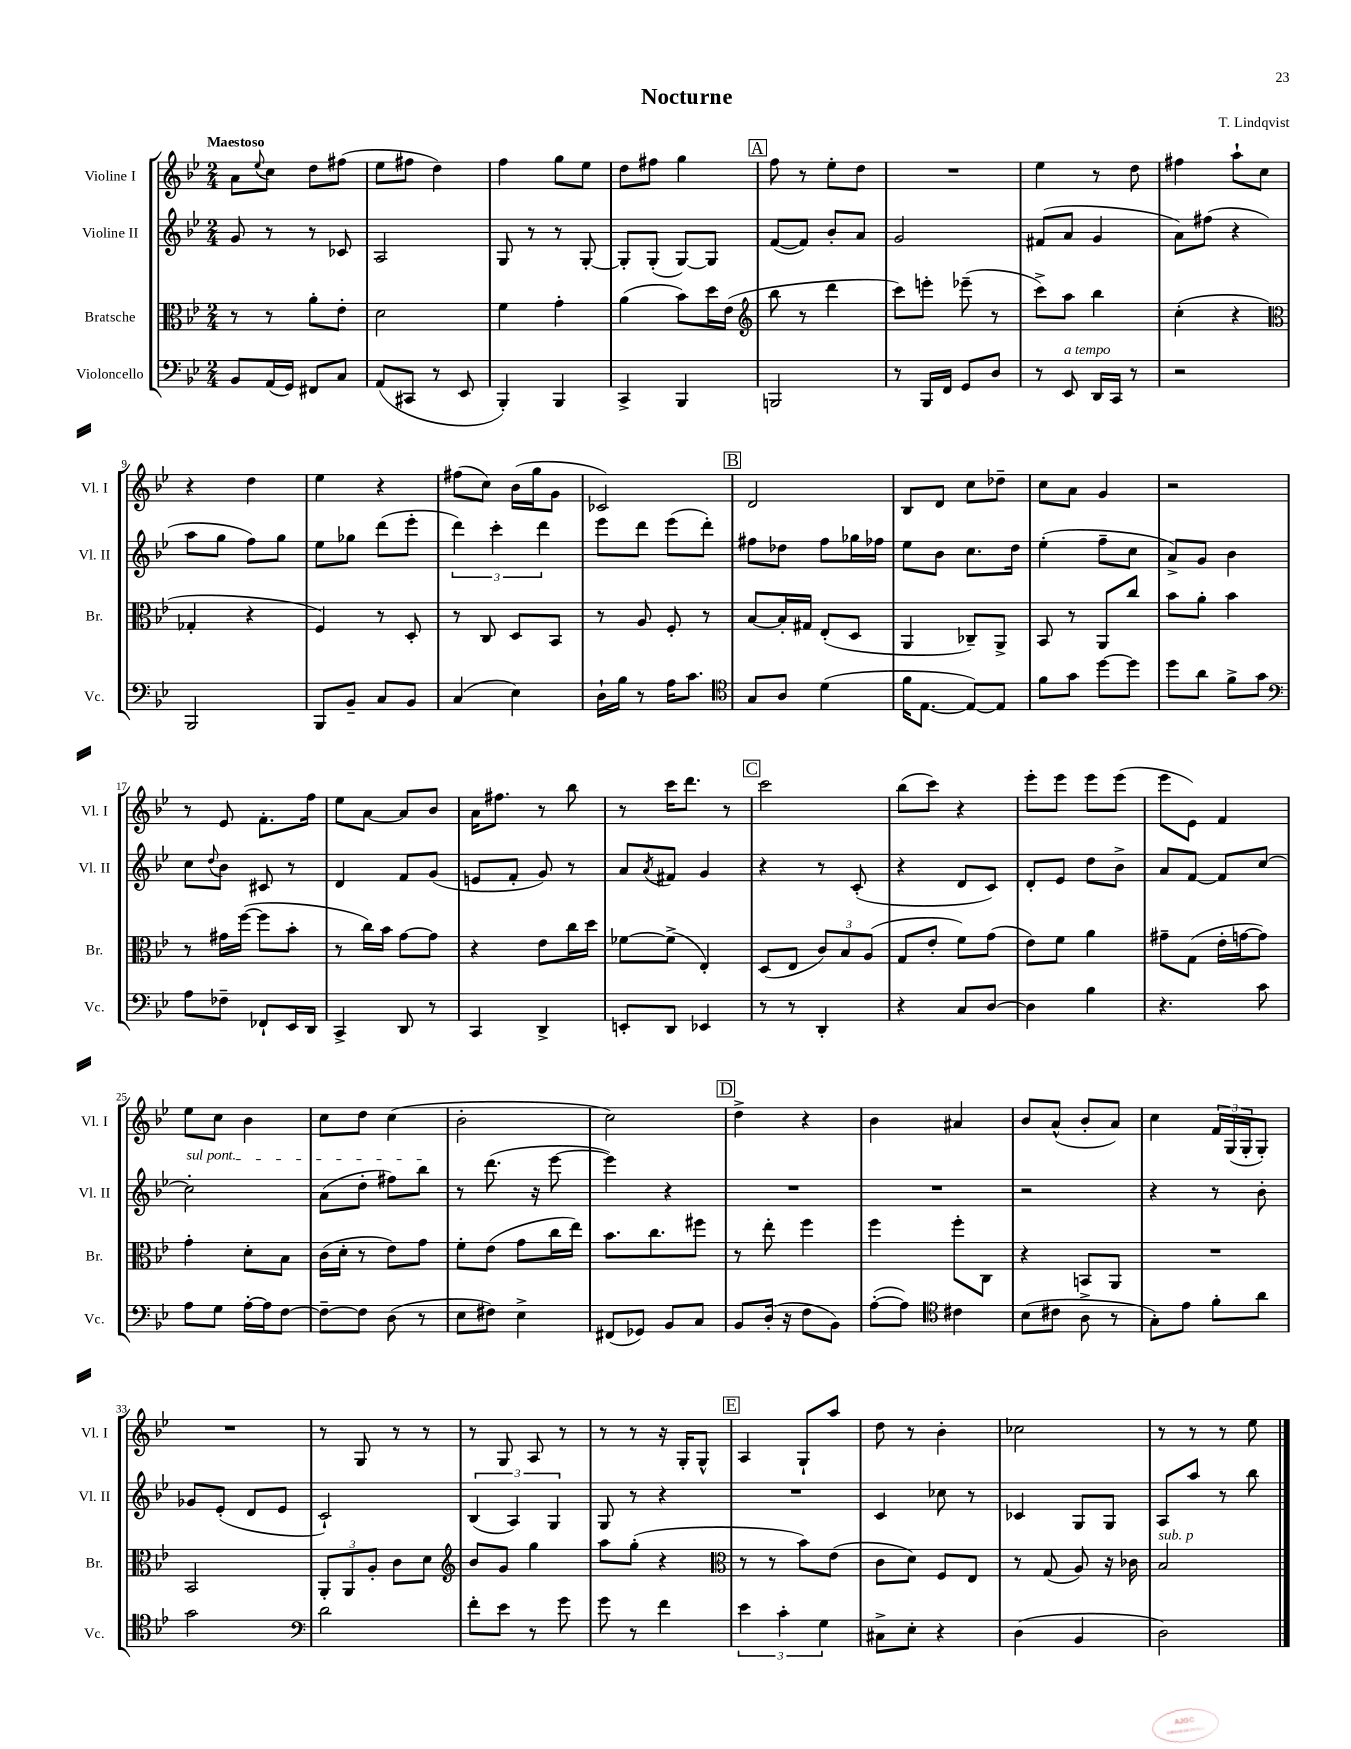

**kern	**kern	**kern	**kern
*part4	*part3	*part2	*part1
*staff4	*staff3	*staff2	*staff1
*I"Violoncello	*I"Bratsche	*I"Violine II	*I"Violine I
*I'Vc.	*I'Br.	*I'Vl. II	*I'Vl. I
*clefF4	*clefC3	*clefG2	*clefG2
*k[b-e-]	*k[b-e-]	*k[b-e-]	*k[b-e-]
*M2/4	*M2/4	*M2/4	*M2/4
=1	=1	=1	=1
!	!	!	!LO:TX:a:B:t=Maestoso
8BB-/L	8r	8g/	8a\L
.	.	.	8qqee-/
(16AA/L	8r	8r	8cc\J
16GG/JJ)	.	.	.
8FF#X/L	8a'\L	8r	8dd\L
8C/J	8e-'\J	8c-X/	(8ff#X\J
=2	=2	=2	=2
(8AA/L	2d\	2A/	8ee-\L
8CC#X/J	.	.	8ff#X\J
8r	.	.	4dd\)
8EE-/	.	.	.
=3	=3	=3	=3
4BBB-'/)	4f\	8G/	4ff\
.	.	8r	.
4BBB-/	4g'\	8r	8gg\L
.	.	[8G'/	8ee-\J
=4	=4	=4	=4
4CC^/	(4a\	8G'/L]	8dd\L
.	.	(8G'/J	8ff#X\J
4BBB-/	8b-\L)	[8G/L)	4gg\
.	16dd\L	8G/J]	.
.	(16e-\JJ	.	.
!!LO:REH:place=s1:t=A
=5	=5	=5	=5
*	*clefG2	*	*
2BBBn/	8bb-\	([8f/L	8ff\
.	8r	8f/J])	8r
.	4ddd\	8b-'/L	8ee-'\L
.	.	8a/J	8dd\J
=6	=6	=6	=6
8r	8ccc\L)	2g/	2r
16BBB-/LL	8eeen'\J	.	.
16FF/JJ	.	.	.
8GG/L	(8eee-X~\	.	.
8D/J	8r	.	.
=7	=7	=7	=7
8r	8ccc^\L)	(8f#X/L	4ee-\
!LO:TX:a:i:t=a tempo	!	!	!
8EE-/	8aa\J	8a/J	.
16DD/LL	4bb-\	4g/	8r
16CC/JJ	.	.	.
8r	.	.	8dd\
=8	=8	=8	=8
2r	(4cc'\	8a\L)	4ff#X\
.	.	(8ff#X\J	.
.	4r	4r	8aa`\L
.	.	.	8cc\J
!!LO:LB:g=z
=9	=9	=9	=9
*	*clefC3	*	*
2BBB-/	4G-X'/	8aa\L	4r
.	.	8gg\J	.
.	4r	8ff\L)	4dd\
.	.	8gg\J	.
=10	=10	=10	=10
8BBB-/L	4F/)	8ee-\L	4ee-\
8BB-~/J	.	8gg-X\J	.
8C/L	8r	(8ddd\L	4r
8BB-/J	8D'/	8eee-'\J	.
=11	=11	=11	=11
(4C/	8r	6ddd\)	(8ff#X\L
.	8C/	.	8cc\J)
.	.	6ccc'\	.
4E-\)	8D/L	.	(16b-\LL
.	.	.	16gg\J
.	.	6ddd\	.
.	8BB-/J	.	8g\J
=12	=12	=12	=12
16D`\LL	8r	8eee-\L	2c-X/)
16B-\JJ	.	.	.
8r	8A/	8ddd\J	.
16A\KL	8F'/	(8eee-\L	.
8.c\J	.	.	.
.	8r	8ddd'\J)	.
!!LO:REH:place=s1:t=B
=13	=13	=13	=13
*clefC4	*	*	*
8G/L	[8B-/L	8ff#X\L	2d/
8A/J	16B-'/L]	8dd-X\J	.
.	16G#X/JJ	.	.
(4d\	(8E-'/L	8ff#\L	.
.	8D/J	16gg-X\L	.
.	.	16ff-X\JJ	.
=14	=14	=14	=14
16f\KL	4AA/	8ee-\L	8B-/L
[8.E-\J	.	.	.
.	.	8b-\J	8d/J
8E-/L_)	8C-X~/L)	8.cc\L	8cc\L
8E-/J]	8AA^/J	.	8dd-X~\J
.	.	16dd\Jk	.
=15	=15	=15	=15
8f\L	8BB-/	(4ee-'\	8cc\L
8g\J	8r	.	8a\J
[8dd\L	8AA/L	8ff~\L	4g/
8dd\J]	8cc/J	8cc\J	.
=16	=16	=16	=16
8dd\L	8b-\L	8a^/L)	2r
8a\J	8a'\J	8g/J	.
8f^\L	4b-\	4b-\	.
8g\J	.	.	.
!!LO:LB:g=z
=17	=17	=17	=17
*clefF4	*	*	*
8A\L	8r	8cc\L	8r
.	.	8qqdd/	.
8F-X~\J	16g#X\LL	8b-\J	8e-/
.	([16ff\JJ	.	.
8FF-X`/L	8ff\L]	8c#X/	8.f'\L
16EE-/L	8b-'\J	8r	.
16DD/JJ	.	.	16ff\Jk
=18	=18	=18	=18
4CC^/	8r	4d/	8ee-\L
.	16cc\LL)	.	[8a\J
.	16b-\JJ	.	.
8DD/	[8g\L	8f/L	8a/L]
8r	8g\J]	(8g/J	8b-/J
=19	=19	=19	=19
4CC/	4r	8en/L	16a\KL
.	.	.	8.ff#X\J
.	.	8f'/J	.
4DD^/	8e-\L	8g/)	8r
.	16cc\L	8r	8bb-\
.	16dd\JJ	.	.
=20	=20	=20	=20
8EEn'/L	[8f-X\L	8a/L	8r
.	.	8qa/	.
8DD/J	(8f-^\J]	8f#X/J	16ccc\KL
.	.	.	8.ddd\J
4EE-X/	4E-'/)	4g/	.
.	.	.	8r
!!LO:REH:place=s1:t=C
=21	=21	=21	=21
8r	(8D/L	4r	2ccc\
8r	8E-/J	.	.
4DD'/	12c/L)	8r	.
.	12B-/	.	.
.	.	(8c'/	.
.	(12A/J	.	.
=22	=22	=22	=22
4r	8G/L	4r	(8bb-\L
.	8e-'/J	.	8ccc\J)
8C/L	8f\L)	8d/L	4r
[8D/J	(8g\J	8c/J)	.
=23	=23	=23	=23
4D\]	8e-\L)	8d'/L	8eee-'\L
.	8f\J	8e-/J	8eee-\J
4B-\	4a\	8dd\L	8eee-\L
.	.	8b-^\J	(8eee-\J
=24	=24	=24	=24
4.r	8g#X~\L	8a/L	8eee-\L
.	(8G\J	[8f/J	8e-\J)
.	16e-'\LL	8f/L]	4f/
.	[16gn\J	.	.
8c\	8g\J])	[8cc/J	.
!!LO:LB:g=z
=25	=25	=25	=25
!	!	!LO:TX:a:i:t=sul pont.	!
8A\L	4g'\	2cc'\]	8ee-\L
8G\J	.	.	8cc\J
[16A'\LL	8d'\L	.	4b-\
16A\J]	.	.	.
[8F\J	8B-\J	.	.
=26	=26	=26	=26
8F~\L_	(16c\LL	(8a\L	8cc\L
.	16d'\JJ	.	.
8F\J]	8r	8dd'\J	8dd\J
(8D\	8e-\L)	8ff#X\L)	(4cc\
8r	8g\J	8bb-\J	.
=27	=27	=27	=27
8E-\L	8f'\L	8r	2b-'\
8F#X\J)	(8e-\J	(8.ddd\	.
4E-^\	8g\L	.	.
.	.	16r	.
.	16cc\L	[8eee-\	.
.	16ee-\JJ)	.	.
=28	=28	=28	=28
(8FF#X/L	8.b-\L	4eee-\])	2cc\)
8GG-X/J)	.	.	.
.	8.cc\	.	.
8BB-/L	.	4r	.
8C/J	8ff#X\J	.	.
!!LO:REH:place=s1:t=D
=29	=29	=29	=29
8BB-/L	8r	2r	4dd^\
(16D'/Jk	8ee-'\	.	.
16r	.	.	.
8F\L	4ff\	.	4r
8BB-\J)	.	.	.
=30	=30	=30	=30
([8A'\L	4ff\	2r	4b-\
8A\J])	.	.	.
*clefC4	*	*	*
4c#X\	8ff'\L	.	4a#X/
.	8C\J	.	.
=31	=31	=31	=31
(8B-\L	4r	2r	8b-/L
8c#X\J	.	.	(8a^^/J
8A^\	8BBn/L	.	8b-'/L
8r	8AA/J	.	8a/J)
=32	=32	=32	=32
8G'\L)	2r	4r	4cc\
8e-\J	.	.	.
8f'\L	.	8r	24f/LL
.	.	.	(24G/
.	.	.	24G'/J
8a\J	.	8b-'\	8G'/J)
!!LO:LB:g=z
=33	=33	=33	=33
2g\	2BB-/	8g-X/L	2r
.	.	(8e-'/J	.
.	.	8d/L	.
.	.	8e-/J	.
=34	=34	=34	=34
*clefF4	*	*	*
2d\	12AA'/L	2c`/)	8r
.	12AA/	.	.
.	.	.	8G/
.	12A'/J	.	.
.	8c\L	.	8r
.	8d\J	.	8r
=35	=35	=35	=35
*	*clefG2	*	*
8f'\L	8b-/L	(6B-/	8r
8e-\J	8g/J	.	8G/
.	.	6A/)	.
8r	4gg\	.	8A/
.	.	6G/	.
8g\	.	.	8r
=36	=36	=36	=36
8g\	8aa\L	8G/	8r
8r	(8gg'\J	8r	8r
4f\	4r	4r	16r
.	.	.	16G'/KL
.	.	.	8G^^/J
!!LO:REH:place=s1:t=E
=37	=37	=37	=37
*	*clefC3	*	*
6e-\	8r	2r	4A/
.	8r	.	.
6c'\	.	.	.
.	8b-\L)	.	8G`/L
6G\	.	.	.
.	(8e-\J	.	8aa/J
=38	=38	=38	=38
8C#X^\L	8c\L	4c/	8dd\
8E-'\J	8d\J)	.	8r
4r	8F/L	8cc-X\	4b-'\
.	8E-/J	8r	.
=39	=39	=39	=39
(4D\	8r	4c-X/	2cc-X\
.	(8G/	.	.
4BB-/	8A/)	8G/L	.
.	16r	8G/J	.
.	16c-X\	.	.
=40	=40	=40	=40
!	!LO:TX:a:i:t=sub. p	!	!
2D\)	2B-/	8A/L	8r
.	.	8aa/J	8r
.	.	8r	8r
.	.	8bb-\	8ee-\
==	==	==	==
*-	*-	*-	*-
